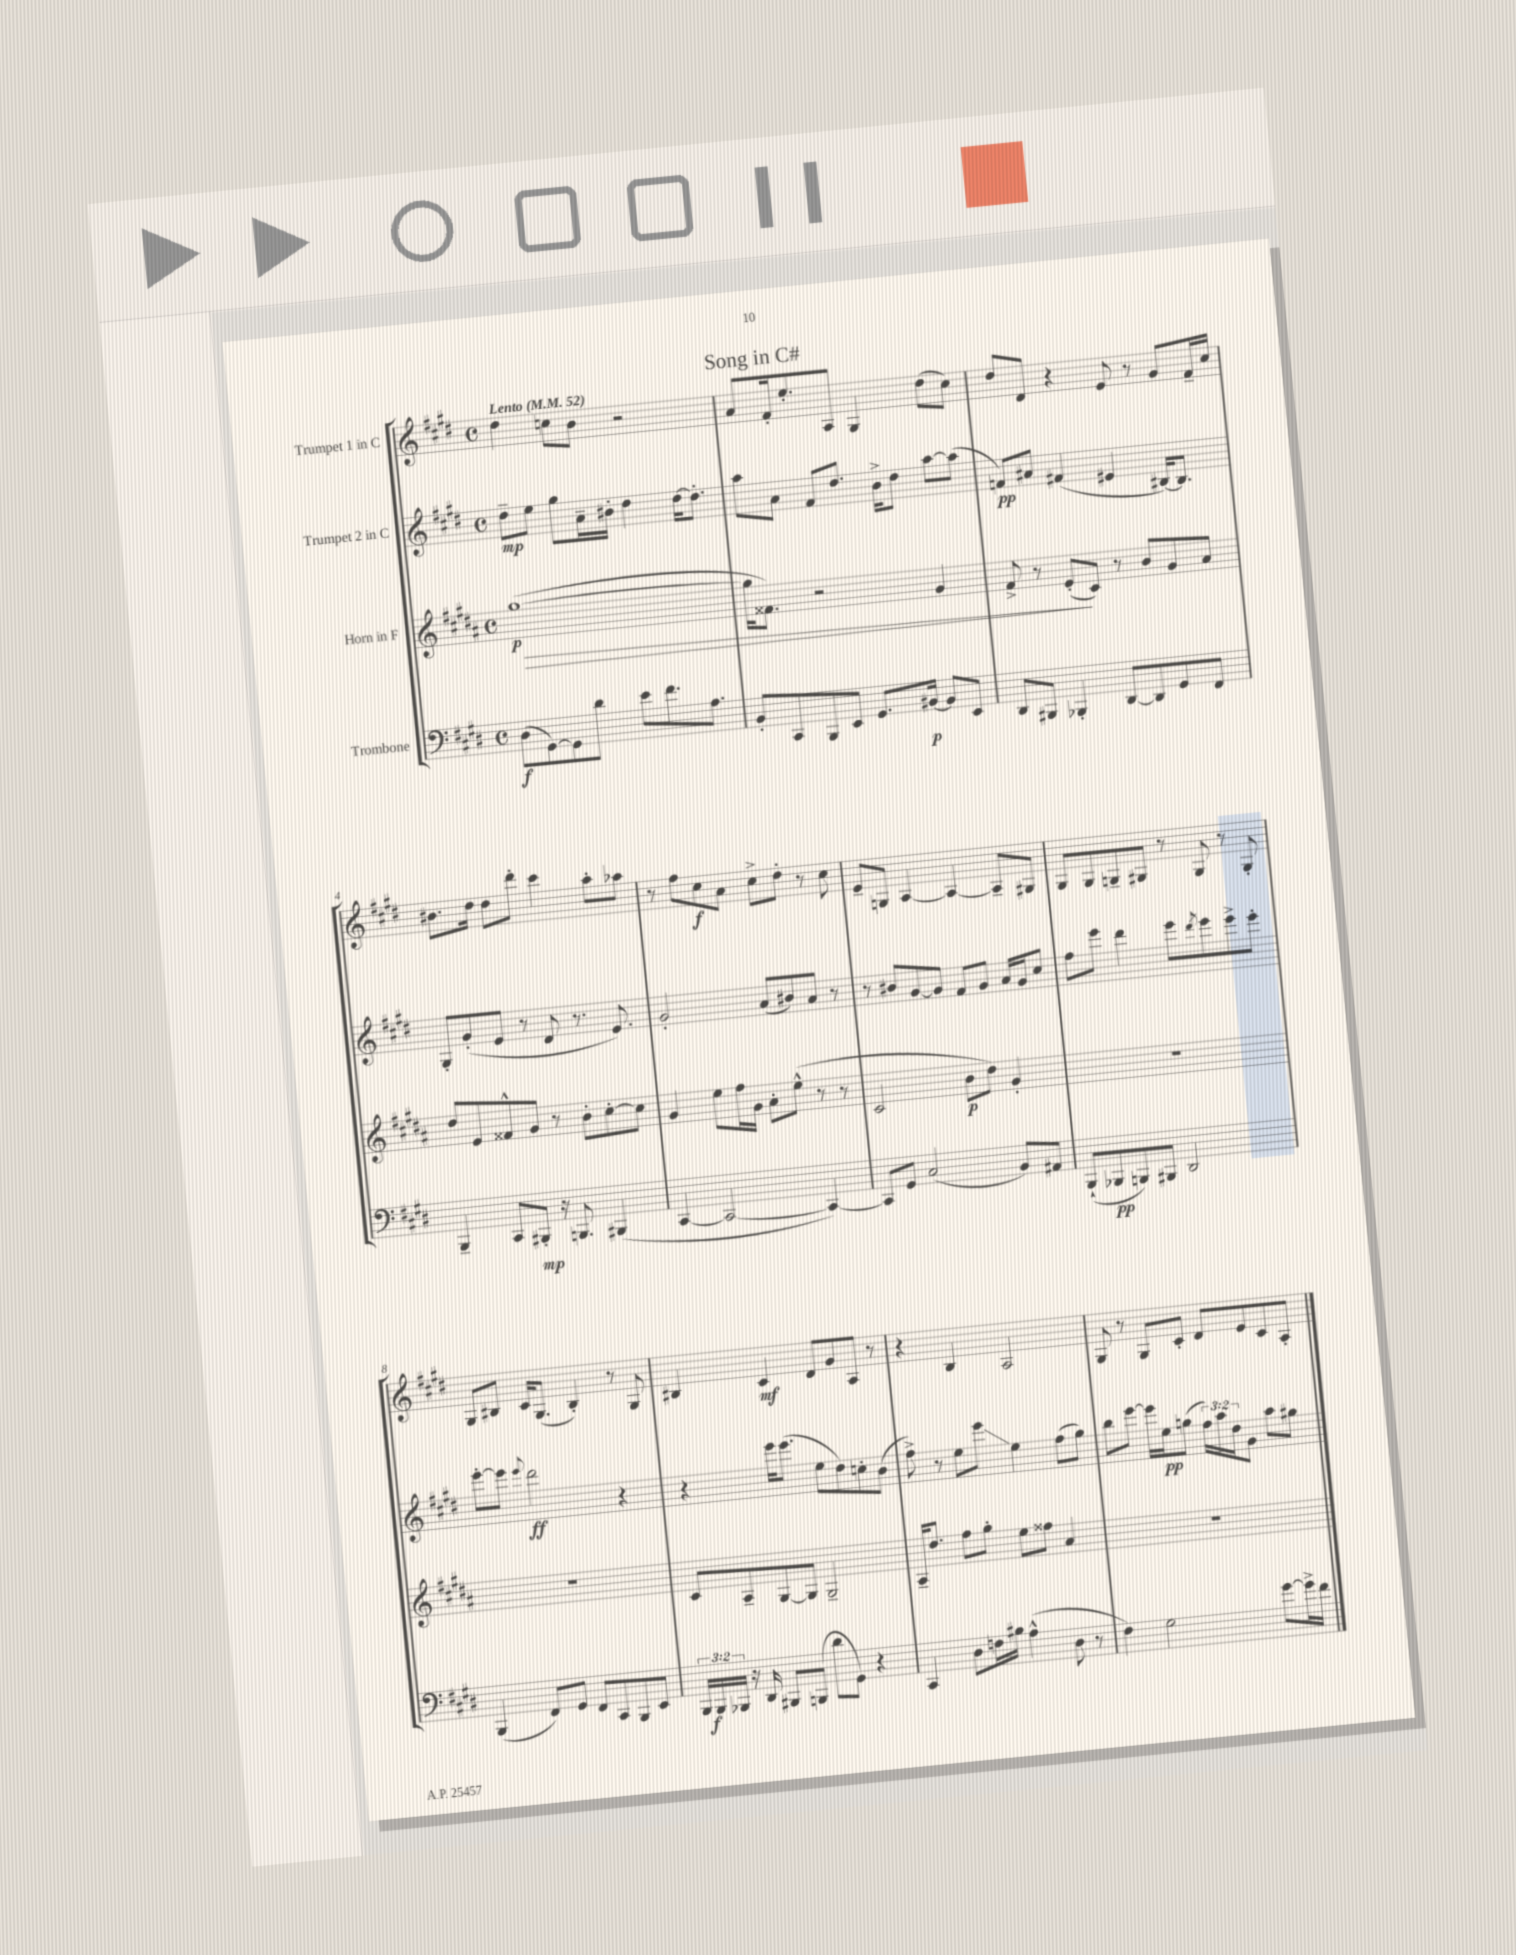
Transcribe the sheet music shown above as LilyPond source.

\header { title = "Song in C#" }
<<
\new StaffGroup <<
\new Staff = "s0" \with { instrumentName = "Trumpet 1 in C" } {
    \clef treble \key e \major \defaultTimeSignature \time 4/4 \tempo "Lento" 4 = 52
    dis''4 c''8 b'8 r2 |
    a'8 fis'16-. e''8.-. a8 gis4 dis''8( cis''8) |
    dis''8 dis'8 r4 e'8 r8 gis'8 fis'16-- cis''16 |
    bis'8. dis''16 dis''8 dis'''8-. cis'''4 a''8-. aes''8 |
    r8 fis''8 cis''8\f a'8 cis''8-> dis''8-. r8 cis''8 |
    e'8-- g8 a4~ a4~ a8-- gis8 |
    gis8 gis8 g8-- gis8 r8 gis8 r8 gis8-. |
    gis8 bis8 cis'16 gis8.( bis4-.) r8 gis8 |
    bis4 cis'4\mf dis'8 gis'8 a8 r8 |
    r4 b4 a2 |
    gis8 r8 gis8 cis'8-. dis'8 e'8 cis'8 a8-. \bar "|." |
}
\new Staff = "s1" \with { instrumentName = "Trumpet 2 in C" } {
    \clef treble \key e \major \defaultTimeSignature \time 4/4 \override Staff.TupletNumber.text = #tuplet-number::calc-fraction-text
    dis''8--\mp e''8 gis''8 a'16-- bis'16-. dis''4 dis''16~ dis''8.-. |
    a''8 a'8 fis'8 dis''8. b'16-> dis''8 a''8~ a''8( |
    f'8\pp) ais'8 fis'4( eis'4 bis16~) bis8. |
    gis8-. gis'8-.( e'8 r8 dis'8 r8. e'8.) |
    gis'2-. a'8( bis'8) a'8 r8 |
    r8 bis'8 gis'8~ gis'8 fis'8 gis'8 a'16 gis'16 cis''8 |
    fis''8 e'''8 dis'''4 e'''8 \acciaccatura { dis'''8 } e'''8 e'''8-> e'''8-. |
    e'''8~-. e'''8 \appoggiatura { e'''8 } dis'''2\ff r4 |
    r4 e'''16 e'''8.( e''8 dis''8) c''8-. b'8( |
    fis''8->) r8 e''8 e'''8\glissando e''4 fis''8( gis''8) |
    b''8 e'''8~ e'''16 e''16\pp g''8( \tuplet 3/2 { fis''16) a''16 dis''16 } gis'8 a''8 gis''8 \bar "|." |
}
\new Staff = "s2" \with { instrumentName = "Horn in F" } {
    \clef treble \key b \major \defaultTimeSignature \time 4/4
    gis''1~\p\>( |
    gis''16 fisis'8.) r2 gis'4 |
    fis'8-> r8 e'8-.\!( cis'8) r8 b'8 gis'8 ais'8 |
    dis''8 e'8 fisis'8-^ gis'8 r8 b'8-. cis''8~-. cis''8 |
    gis'4 e''8 fis''16 gis'16 ais'8-. e''8-^( r8 r8 |
    cis'2 b'8\p dis''8) gis'4-. |
    R1 |
    R1 |
    cis'8 ais8-- gis8~ gis8 gis2-- |
    ais16-- dis''8. fis''8 gis''8-. e''8 fisis''8 ais'4 |
    R1 \bar "|." |
}
\new Staff = "s3" \with { instrumentName = "Trombone" } {
    \clef bass \key e \major \defaultTimeSignature \time 4/4 \override Staff.TupletNumber.text = #tuplet-number::calc-fraction-text
    dis8\f( gis,8~) gis,8 dis'8 e'8 fis'8. a8. |
    b,8-. cis,8 b,,8 e,8 gis,8. bis,16~\p bis,8 e,8 |
    dis,8 bis,,8 bes,,4-. dis,8~ dis,8 gis,8 fis,8 |
    b,,4-- cis,8 bis,,8-.\mp r16 b,,8. bis,,4( |
    cis,4~ cis,2~ cis,4~) |
    cis,8 gis,8 cis2( b,8) ais,8 |
    b,,8-!( bes,,8\pp b,,8) bis,,8 dis,2 |
    b,,4( fis,8) gis,8 fis,8 cis,8 b,,8 e,8 |
    \tuplet 3/2 { b,,16 b,,16\f bes,,16 } r16 dis,16 bis,,8 b,,8( dis'8 gis,8) r4 |
    cis,4 dis8 f16 bis16 a4-^( dis8 r8 |
    fis4) gis2 gis'8~ gis'16-> fis'16 \bar "|." |
}
>>
>>
